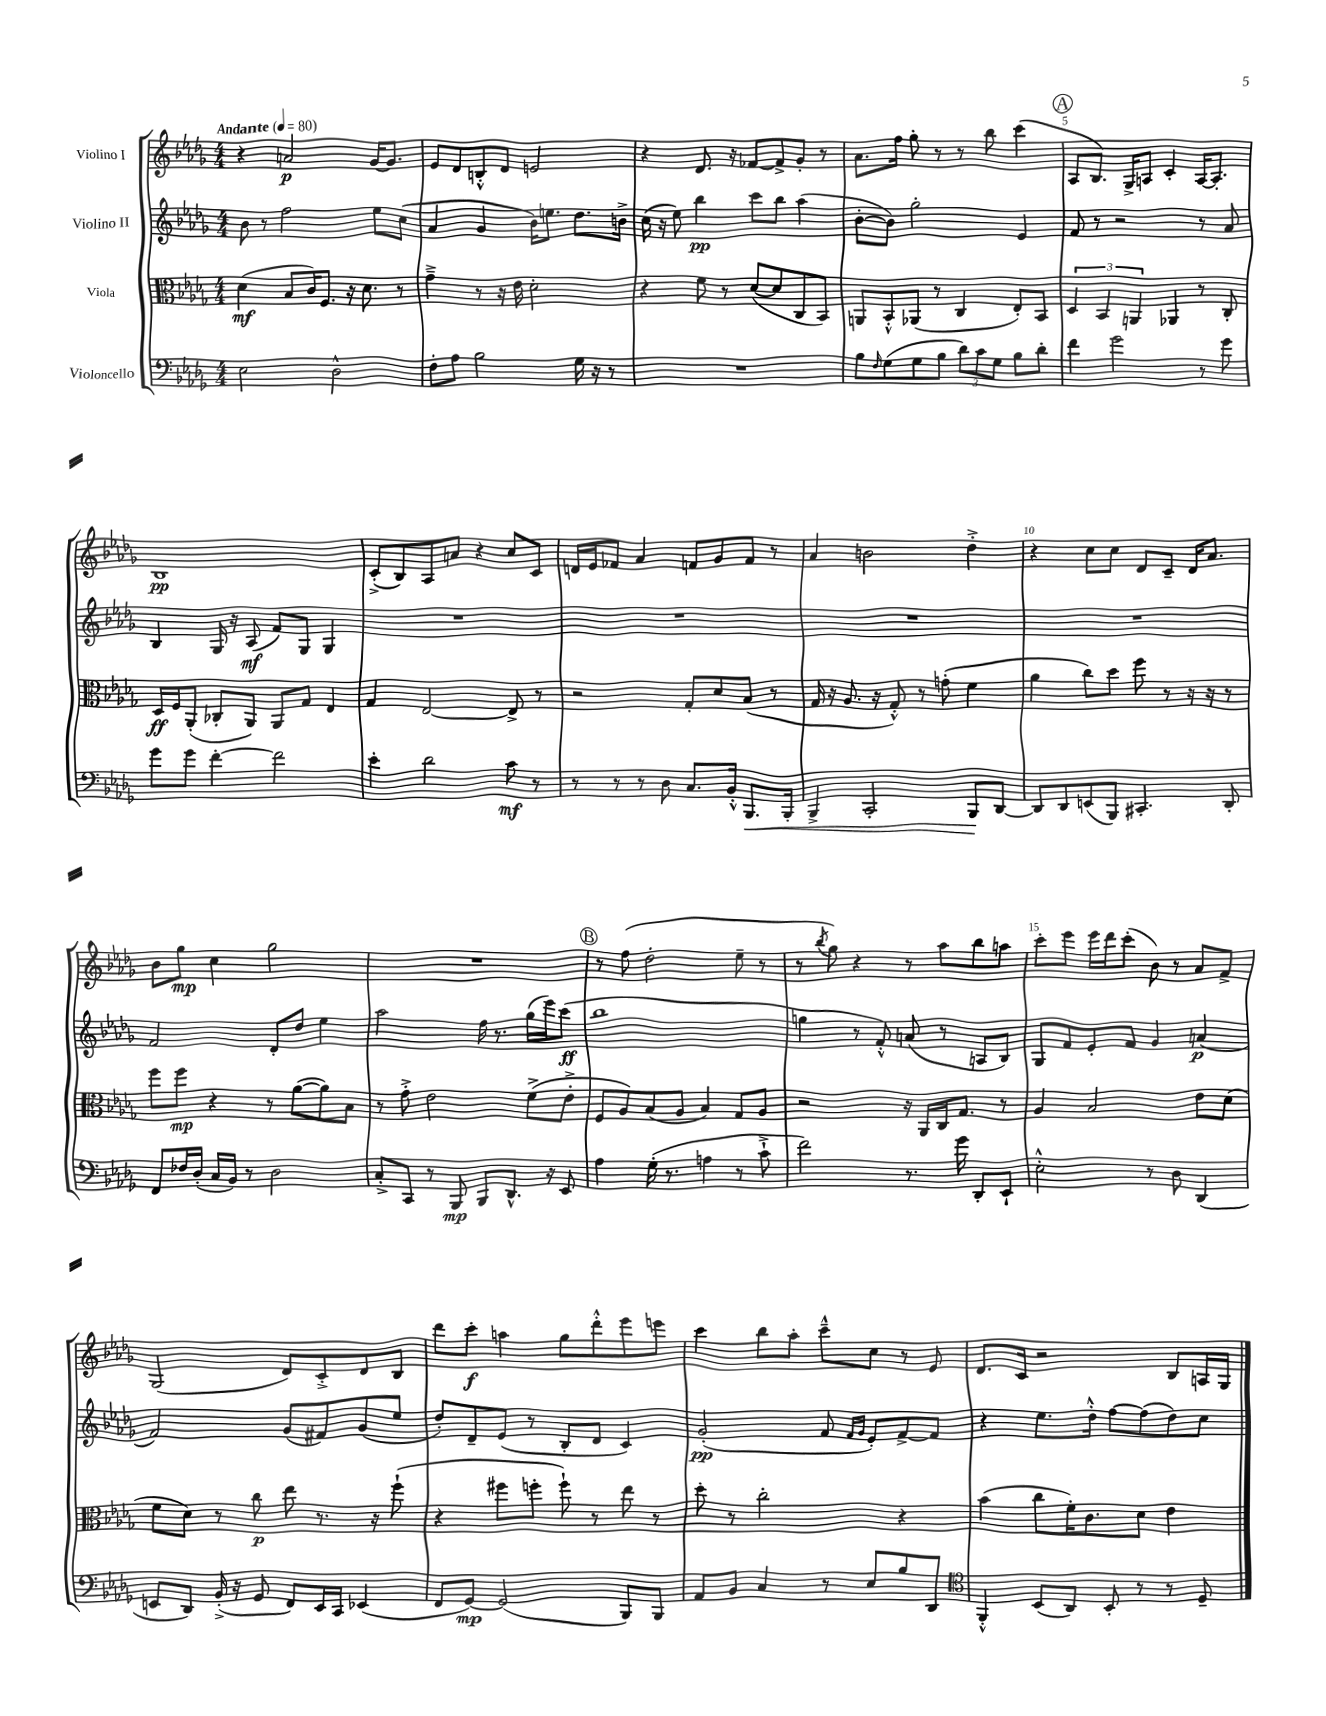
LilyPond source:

<<
\new StaffGroup <<
\new Staff = "s0" \with { instrumentName = "Violino I" } {
    \clef treble \key des \major \numericTimeSignature \time 4/4 \tempo "Andante" 4 = 80
    r4 a'2\p ges'16~ ges'8. |
    ees'8 des'8 b8-.-^ des'8 e'2 |
    r4 des'8. r16 fes'8~ fes'8-> ges'8-. r8 |
    aes'8. f''16 ges''8-. r8 r8 bes''8 c'''4( |
    \mark \markup { \circle "A" } aes8 bes8.) ges16-> a8 c'4-. a16~ a8.-. |
    bes1\pp |
    c'8-.->( bes8) aes8 a'8 r4 c''8 c'8 |
    d'16 ees'16 fes'8 aes'4 f'8 ges'8 f'8 r8 |
    aes'4 b'2 des''4-.-> |
    r4 c''8 c''8 des'8 c'8-- des'16 aes'8. |
    bes'8 ges''8\mp c''4 ges''2 |
    R1 |
    \mark \markup { \circle "B" } r8 f''8( des''2-. ees''8-- r8 |
    r8 \acciaccatura { bes''8 } ges''8) r4 r8 aes''8 bes''8 a''8 |
    c'''8-. ees'''8 ees'''16 des'''16 c'''8-.( bes'8) r8 aes'8 f'8-> |
    ges2( des'8) c'8-.-> des'8 bes8 |
    des'''8 c'''8-.\f a''4 ges''8 des'''8-.-^ ees'''8 e'''8 |
    c'''4 bes''8 aes''8-. c'''8---^ c''8 r8 ees'8 |
    des'8. c'16 r2 bes8 a16 ges16 \bar "|." |
}
\new Staff = "s1" \with { instrumentName = "Violino II" } {
    \clef treble \key des \major \numericTimeSignature \time 4/4
    bes'8 r8 f''2 ees''8 c''8( |
    aes'4 ges'4 bes'16) e''8. des''8. b'16-> |
    c''16( r16 ees''8) bes''4\pp c'''8 bes''8 aes''4( |
    bes'8~-. bes'8) ges''2-. ees'4 |
    \mark \markup { \circle "A" } f'8 r8 r2 r8 aes'8 |
    bes4 ges16 r16 aes8\mf( f'8) ges8 ges4 |
    R1 |
    R1 |
    R1 |
    R1 |
    f'2 des'8-. des''8 ees''4 |
    aes''2 f''16 r8. ges''16( ees'''16) c'''8\ff( |
    \mark \markup { \circle "B" } bes''1 |
    g''4 r8 f'8-.-^) a'8( r8 a8 bes8) |
    ges8 f'8 ees'8-. f'8 ges'4 a'4\p( |
    f'2) ges'8( fis'8) ges'8( ees''8 |
    des''8-.) des'8-- ees'8( r8 bes8-. des'8 c'4) |
    ges'2-.\pp( f'8 \grace { f'16 ges'16 } ees'8-.) f'8~-> f'8 |
    r4 ees''8. des''16-.-^ f''8~ f''8( des''8) c''8 \bar "|." |
}
\new Staff = "s2" \with { instrumentName = "Viola" } {
    \clef alto \key des \major \numericTimeSignature \time 4/4
    des'4\mf( bes8 c'16) f8. r16 des'8. r8 |
    ges'4---> r8 r16 ees'16 des'2-. |
    r4 f'8 r8 des'8~( des'8 c8 bes,8) |
    a,8 bes,8-.-^ aes,8( r8 c4 ees8-.) bes,8 |
    \mark \markup { \circle "A" } \tuplet 3/2 { des4 bes,4 a,4 } aes,4 r8 c8-. |
    des16\ff f16 aes,8-.( ces8-. aes,8) aes,8 ges8 ees4 |
    ges4 ees2~ ees8-> r8 |
    r2 ges8-. des'8 bes8( r8 |
    ges16 r16 aes8. r16 ges8-.-^) r8 g'8-.( f'4 |
    aes'4 c''8) des''8 f''8 r8 r16 r16 r8 |
    f''8 f''8\mp r4 r8 aes'8~( aes'8) bes8 |
    r8 ges'8-.-> ees'2 f'8->( ees'8-.-> |
    \mark \markup { \circle "B" } f8 aes8) bes8( aes8 bes4) ges8 aes8 |
    r2 r16 aes,16 c16 ges8. r8 |
    aes4 bes2 ees'8 des'8( |
    f'8 des'8) r8 c''8\p ees''8 r8. r16 f''8-!( |
    r4 fis''8 f''8-. f''8-!) r8 ees''8 r8 |
    des''8-. r8 c''2-. r4 |
    bes'4( c''8 f'16-.) c'8. des'8 ees'4 \bar "|." |
}
\new Staff = "s3" \with { instrumentName = "Violoncello" } {
    \clef bass \key des \major \numericTimeSignature \time 4/4
    ees2 des2-^ |
    f8-. aes8 bes2 ges16 r16 r8 |
    R1 |
    bes8 \grace { f16 } ges8( ges8 bes8 \tuplet 3/2 { des'8) c'8 ges8 } bes8 des'8-. |
    \mark \markup { \circle "A" } f'4 ges'2 r8 ges'8 |
    ges'8 ges'8 f'4~-. f'2 |
    ees'4-. des'2 c'8\mf r8 |
    r8 r8 r8 des8 c8. bes,16-.-^ bes,,8.\< bes,,16-. |
    bes,,4-> c,2-. bes,,8\! des,8~ |
    des,8 des,8 e,8( bes,,8) cis,4.-. des,8-. |
    f,8 fes16 des16-.( c16 bes,16) r8 des2 |
    c8-.-> c,8 r8 bes,,8\mp bes,,8 des,8.-^ r16 ees,8 |
    \mark \markup { \circle "B" } aes4 ges16-.( r8. a4 r8 c'8-!-> |
    f'2) r8. ges'16 des,8-. ees,8-! |
    ees2-.-^ r8 des8 des,4( |
    e,8 des,8) bes,16-.->( r16 ges,8 f,8) e,16 c,16 ees,4( |
    f,8 ges,8~\mp) ges,2( bes,,8) bes,,8 |
    aes,8 bes,8 c4 r8 ees8 bes8 des,8 |
    \clef tenor f,4-.-^ bes,8( aes,8) bes,8-. r8 r8 des8-- \bar "|." |
}
>>
>>
\layout { \context { \Score \override BarNumber.break-visibility = ##(#f #t #t) barNumberVisibility = #(every-nth-bar-number-visible 5) } }
